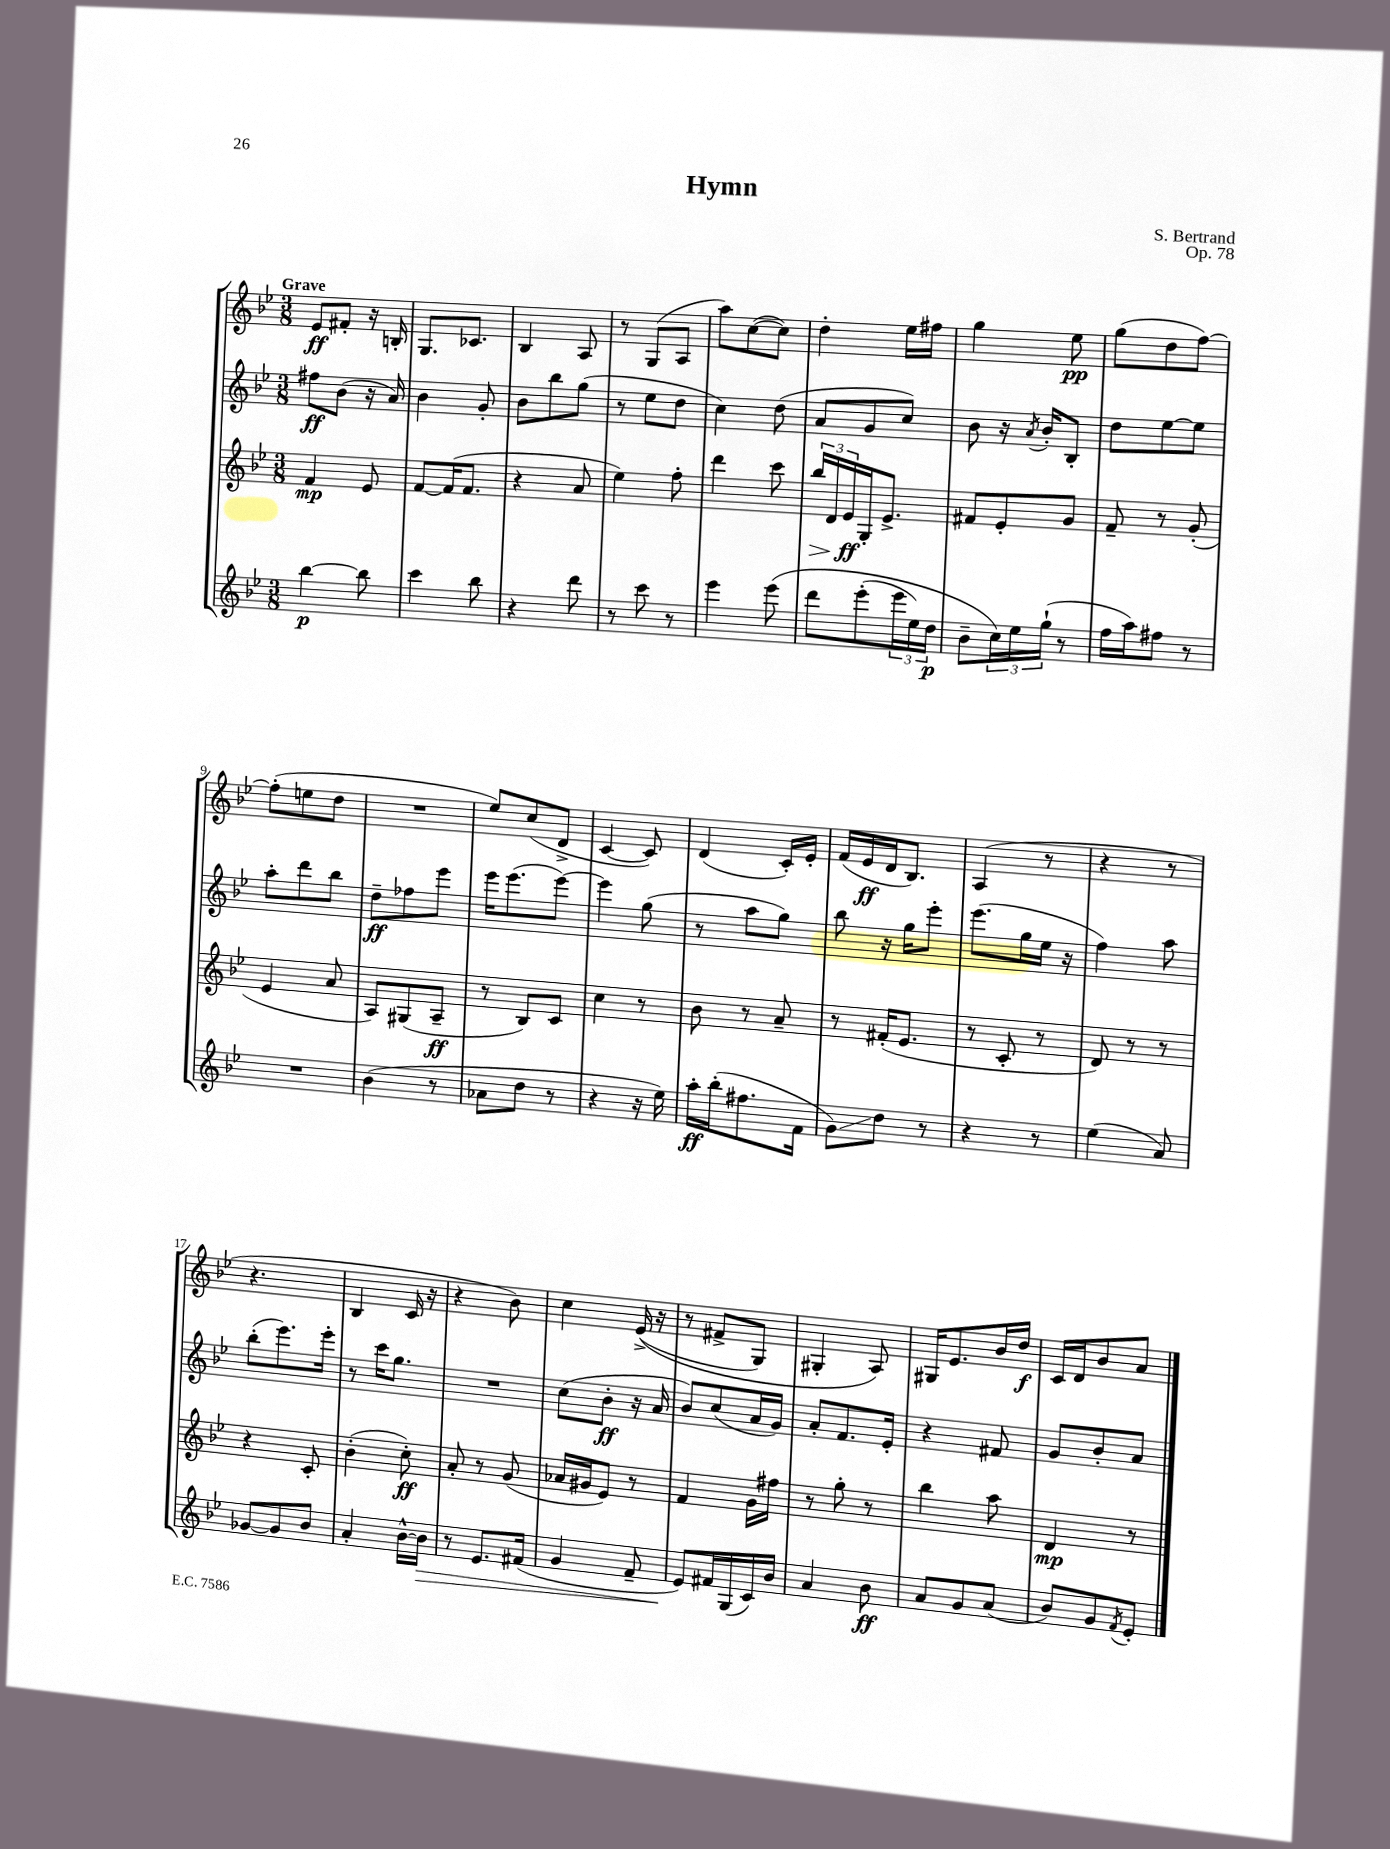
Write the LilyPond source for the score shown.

\header { title = "Hymn" composer = "S. Bertrand" opus = "Op. 78" }
<<
\new StaffGroup <<
\new Staff = "s0" {
    \clef treble \key bes \major \numericTimeSignature \time 3/8 \tempo "Grave"
    ees'8\ff fis'8-. r16 b16-. |
    g8. ces'8. |
    bes4 a8 |
    r8 g8( a8 |
    a''8) c''8~( c''8) |
    d''4-. ees''16 fis''16 |
    g''4 ees''8\pp |
    g''8( d''8 f''8~) |
    f''8-.( e''8 d''8 |
    R4. |
    ees''8) c''8( d'8-> |
    c'4~ c'8) |
    d'4( c'16-.) ees'16-. |
    f'16( ees'16\ff d'16 bes8.) |
    a4( r8 |
    r4 r8 |
    r4. |
    bes4 c'16 r16 |
    r4 bes'8) |
    c''4 ees'16->(\( r16 |
    r8 fis'8-> g8) |
    gis4-. a8\) |
    gis16 ees'8. bes'16 d''16\f |
    c'16 d'16 bes'8 a'8 \bar "|." |
}
\new Staff = "s1" {
    \clef treble \key bes \major \numericTimeSignature \time 3/8
    fis''8\ff bes'8( r16 a'16) |
    bes'4 g'8-. |
    bes'8 bes''8 g''8( |
    r8 ees''8 d''8 |
    c''4) d''8( |
    a'8 g'8 c''8) |
    bes'8 r16 \acciaccatura { a'8 } bes'16-. bes8-. |
    d''8 ees''8~ ees''8 |
    a''8-. d'''8 bes''8 |
    d''8--\ff fes''8 ees'''8 |
    ees'''16 ees'''8.( ees'''8~) |
    ees'''4 g''8( |
    r8 a''8 g''8) |
    bes''8 r16 g''16 ees'''8-. |
    ees'''8.( g''16 ees''16 r16 |
    f''4) a''8 |
    bes''8-.( ees'''8.) ees'''16-. |
    r8 c'''16 g''8. |
    R4. |
    c''8( bes'8-.\ff r16 a'16 |
    bes'8) c''8( a'16 g'16) |
    a'8-. f'8. ees'16-. |
    r4 fis'8 |
    g'8 bes'8-. a'8 \bar "|." |
}
\new Staff = "s2" {
    \clef treble \key bes \major \numericTimeSignature \time 3/8
    f'4\mp ees'8 |
    f'8~ f'16( f'8. |
    r4 a'8 |
    ees''4) f''8-. |
    d'''4 c'''8 |
    \tuplet 3/2 { bes''16\> d'16 ees'16\ff\! } g16-. ees'8.-> |
    fis'8 ees'8-. g'8 |
    f'8-- r8 g'8-.( |
    ees'4 a'8 |
    a8) gis8( a8--\ff |
    r8 bes8) c'8 |
    c''4 r8 |
    bes'8 r8 a'8-- |
    r8 fis'16-.( ees'8. |
    r8 c'8-. r8 |
    d'8) r8 r8 |
    r4 c'8-. |
    bes'4-.( c''8-.\ff) |
    a'8-. r8 g'8( |
    aes'16 gis'16 ees'8) r8 |
    f'4 g'16 fis''16 |
    r8 g''8-. r8 |
    bes''4 a''8 |
    d'4\mp r8 \bar "|." |
}
\new Staff = "s3" {
    \clef treble \key bes \major \numericTimeSignature \time 3/8
    bes''4~\p bes''8 |
    c'''4 bes''8 |
    r4 d'''8 |
    r8 c'''8 r8 |
    ees'''4 ees'''8\( |
    d'''8 ees'''8-.( \tuplet 3/2 { ees'''16 ees''16) d''16\p } |
    bes'8-- \tuplet 3/2 { c''16\) ees''16 g''16-!( } r8 |
    f''16 a''16) fis''8 r8 |
    R4. |
    bes'4( r8 |
    aes'8 d''8 r8 |
    r4 r16 ees''16) |
    a''16-.\ff bes''16-.( fis''8. f'16 |
    g'8\glissando) d''8 r8 |
    r4 r8 |
    ees''4( a'8) |
    ges'8~ ges'8 bes'8 |
    a'4-. bes'16~-^ bes'16\> |
    r8 ees'8. fis'16( |
    g'4 f'8-- |
    ees'8\!) fis'16 g16( c'16) bes'16 |
    a'4 bes'8\ff |
    a'8 g'8 a'8( |
    bes'8) g'8 \acciaccatura { f'8 } ees'8-. \bar "|." |
}
>>
>>
